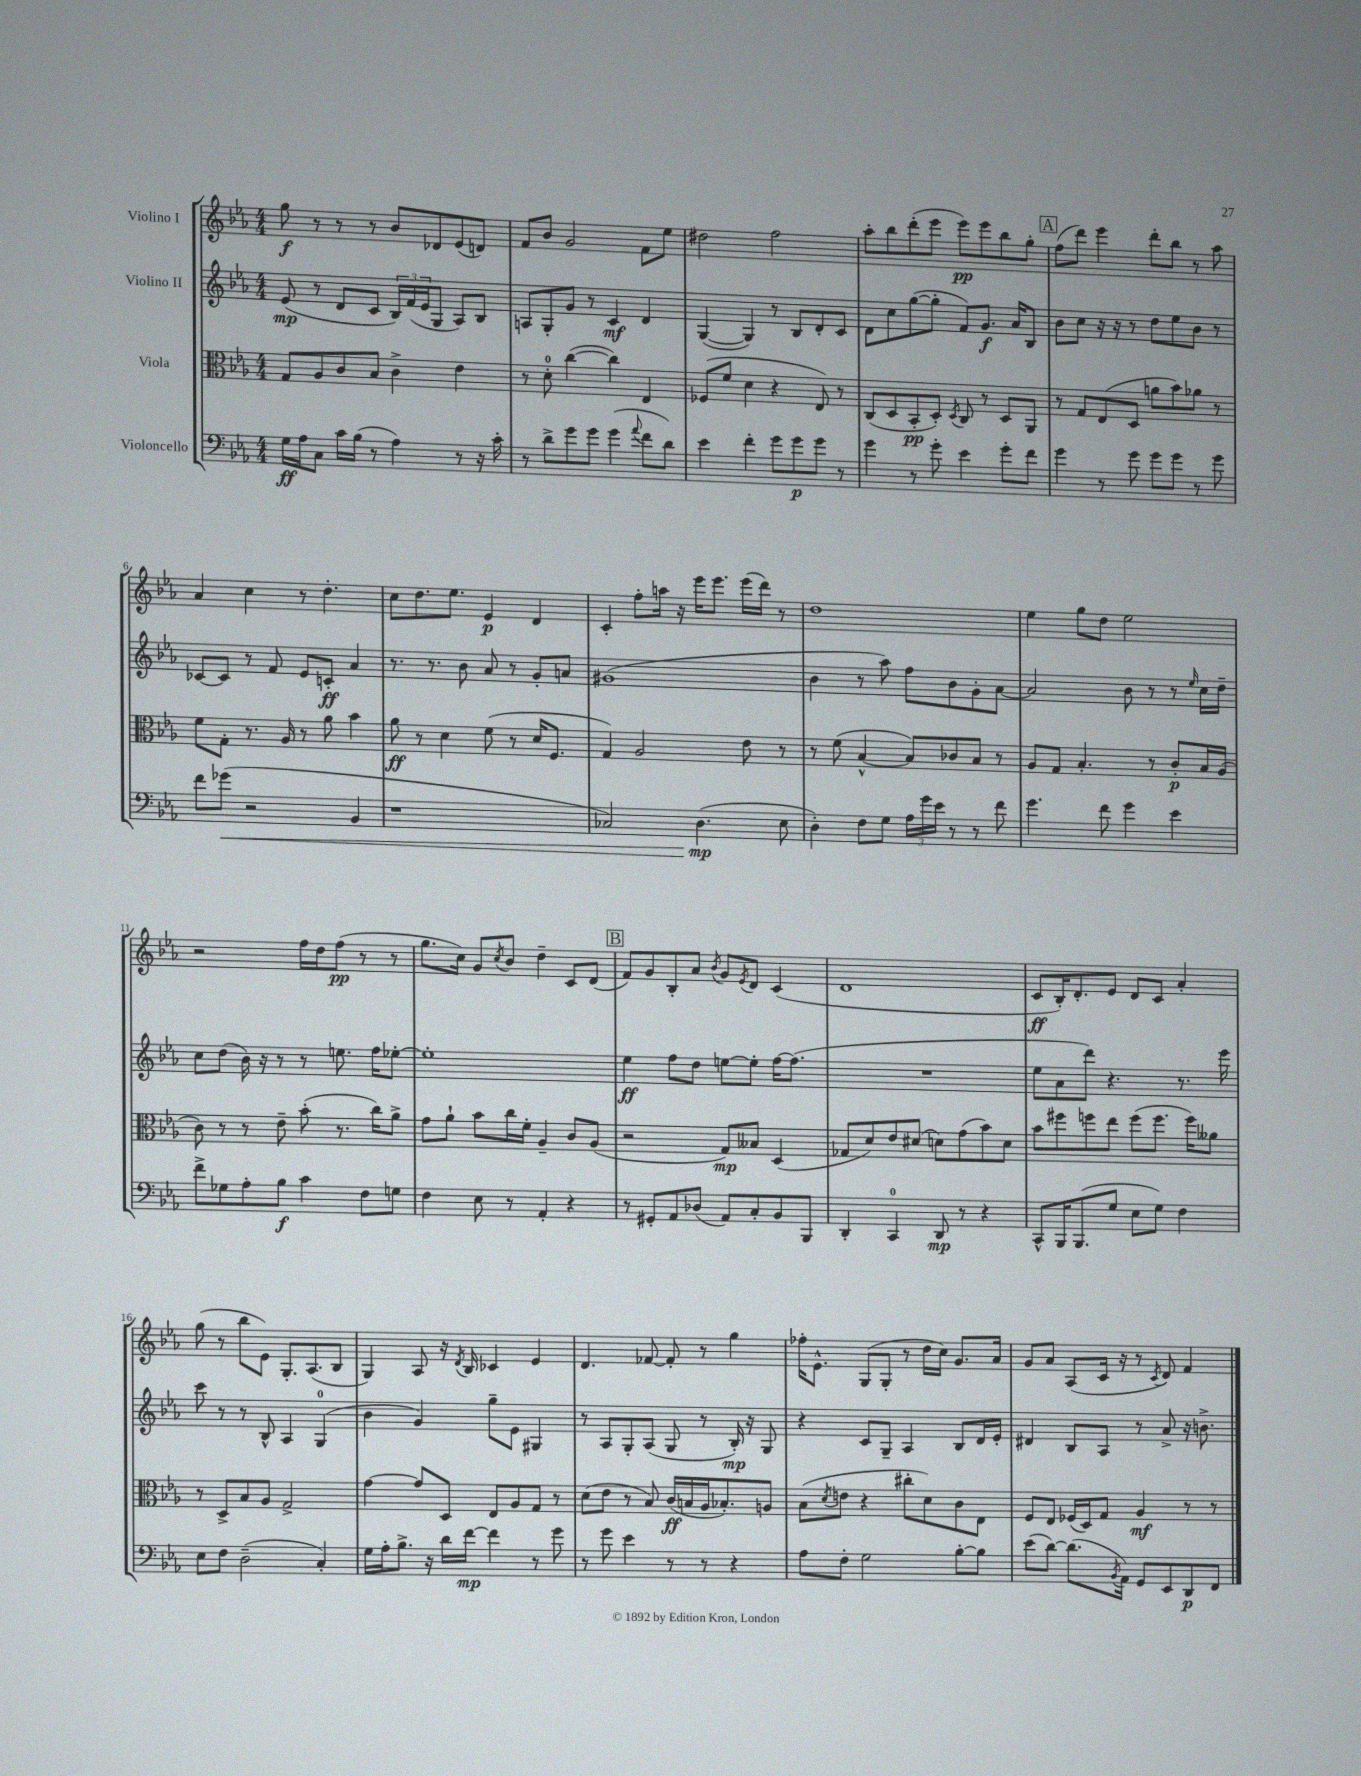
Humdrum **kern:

**kern	**dynam	**kern	**dynam	**kern	**dynam	**kern	**dynam
*part4	*part4	*part3	*part3	*part2	*part2	*part1	*part1
*staff4	*staff4	*staff3	*staff3	*staff2	*staff2	*staff1	*staff1
*I"Violoncello	*	*I"Viola	*	*I"Violino II	*	*I"Violino I	*
*clefF4	*	*clefC3	*	*clefG2	*	*clefG2	*
*k[b-e-a-]	*	*k[b-e-a-]	*	*k[b-e-a-]	*	*k[b-e-a-]	*
*M4/4	*	*M4/4	*	*M4/4	*	*M4/4	*
=1	=1	=1	=1	=1	=1	=1	=1
16G\LL	ff	8G/L	.	(8e-/	mp	8gg\	f
16A-\J	.	.	.	.	.	.	.
8C\J	.	8A-/	.	8r	.	8r	.
16c\LL	.	8c/	.	8d/L	.	8r	.
(16B-\JJ	.	.	.	.	.	.	.
8r	.	8B-/J	.	8c/J	.	8r	.
4A-\)	.	4c^\	.	24B-/LL)	.	8b-/L	.
.	.	.	.	(24f/	.	.	.
.	.	.	.	24e-/J	.	.	.
.	.	.	.	8G/J	.	8d-X/	.
8r	.	4e-\	.	8A-/L)	.	(8e-/	.
16r	.	.	.	8B-/J	.	8dn/J)	.
16c'\	.	.	.	.	.	.	.
=2	=2	=2	=2	=2	=2	=2	=2
8r	.	8r	.	8An/L	.	8f/L	.
8d^\L	.	8d'\	.	8G'/	.	8b-/J	.
8g\	.	([4cc\	.	8g/J	.	2g/	.
8g\J	.	.	.	8r	.	.	.
(4g\	.	4cc\])	.	4c/	mf	.	.
8qqa-/	.	.	.	.	.	.	.
8f\L	.	4E-/	.	4d/	.	8f\L	.
8d\J)	.	.	.	.	.	8ee-\J	.
=3	=3	=3	=3	=3	=3	=3	=3
4e-\	.	(8F-X/L	.	([4G/	.	2dd#X\	.
.	.	8f/J	.	.	.	.	.
4f'\	.	4d\	.	4G/])	.	.	.
8g\L	.	4r	.	8r	.	2ff\	.
8g\	p	.	.	8B-/L	.	.	.
8g\J	.	8E-/)	.	8d'/	.	.	.
8r	.	8r	.	8c/J	.	.	.
=4	=4	=4	=4	=4	=4	=4	=4
4g\	.	(8C/L	.	8d\L	.	8aa-'\L	.
.	.	8D/	.	8cc\	.	8bb-\	.
8r	.	8BB-'/	pp	([8gg\	.	(8ddd'\	.
8g'\	.	8D'/J)	.	8gg'\J]	.	8eee-\J	.
.	.	8qD/	.	.	.	.	.
4e-\	.	8C/	.	8f/L)	.	8eee-\L)	pp
.	.	8r	.	8.g/J	f	8eee-\	.
8g'\L	.	8D/L	.	.	.	8bb-\	.
.	.	.	.	16a-/KL	.	.	.
8f\J	.	8AA-/J	.	8B-/J	.	8gg'\J	.
!!LO:REH:place=s1:t=A
=5	=5	=5	=5	=5	=5	=5	=5
4g\	.	8r	.	8b-\L	.	(8ff\L	.
.	.	8G/L	.	8cc\J	.	8ddd\J)	.
8r	.	(8E-/	.	16r	.	4eee-\	.
.	.	.	.	16r	.	.	.
8g\	.	8D/J	.	8r	.	.	.
8g\L	.	8an\L	.	8dd\L	.	8ddd'\L	.
8g\J	.	8b-\)	.	8ee-\	.	8bb-\J	.
8r	.	8a-X\J	.	8b-\J	.	8r	.
8g\	.	8r	.	8r	.	8aa-\	.
!!LO:LB:g=z
=6	=6	=6	=6	=6	=6	=6	=6
8f\L	.	8f\L	.	[8c-X/L	.	4a-/	.
!	!LO:HP:b	!	!	!	!	!	!
(8g-X\J	<	8G'\J	.	8c-/J]	.	.	.
2r	.	8.r	.	8r	.	4cc\	.
.	.	.	.	8f/	.	.	.
.	.	16A-/	.	.	.	.	.
.	.	8r	.	8e-/L	.	8r	.
.	.	8a-\	.	8cn'/J	ff	4.dd'\	.
4BB-/	.	4b-\	.	4a-/	.	.	.
=7	=7	=7	=7	=7	=7	=7	=7
1r	.	8a-\	ff	8.r	.	8cc\L	.
.	.	8r	.	.	.	8.dd\	.
.	.	.	.	8.r	.	.	.
.	.	4d\	.	.	.	.	.
.	.	.	.	.	.	8.ee-\J	.
.	.	.	.	8b-\	.	.	.
.	.	(8f\	.	8a-/	.	4e-/	p
.	.	8r	.	8r	.	.	.
.	.	16d/KL	.	8g'/L	.	4d/	.
.	.	8.F/J	.	.	.	.	.
.	.	.	.	8an/J	.	.	.
=8	=8	=8	=8	=8	=8	=8	=8
2C-X/)	.	4G/)	.	(1g#X	.	4c'/	.
.	.	2A-/	.	.	.	8ff'\L	.
.	.	.	.	.	.	16aan\Jk	.
.	.	.	.	.	.	16r	.
(4.D\	mp	.	.	.	.	16eee-\KL	.
.	.	.	.	.	.	8.eee-\J	.
.	.	8e-\	.	.	.	(16eee-\LL	.
.	.	.	.	.	.	16ddd\JJ)	.
8E-\	[	8r	.	.	.	8r	.
=9	=9	=9	=9	=9	=9	=9	=9
4D'\)	.	8r	.	4b-\	.	1dd	.
.	.	(8f\	.	.	.	.	.
8F\L	.	[4B-^^/	.	8r	.	.	.
8G\J	.	.	.	8aa-\)	.	.	.
24A-\LL	.	8B-/L])	.	8ff\L	.	.	.
24g\	.	.	.	.	.	.	.
24e-\JJ	.	.	.	.	.	.	.
8r	.	8c-X/	.	8b-\	.	.	.
8r	.	8B-/J	.	8g'\	.	.	.
8f\	.	8r	.	[8a-\J	.	.	.
=10	=10	=10	=10	=10	=10	=10	=10
4.g\	.	8A-/L	.	2a-/]	.	4ee-\	.
.	.	8G/J	.	.	.	.	.
.	.	4.B-'/	.	.	.	8gg\L	.
8f\	.	.	.	.	.	8dd\J	.
4g\	.	.	.	8b-\	.	2ee-\	.
.	.	8r	.	8r	.	.	.
4e-\	.	8c'/L	p	8r	.	.	.
.	.	.	.	16qqee-/	.	.	.
.	.	16B-/L	.	16cc\LL	.	.	.
.	.	(16A-/JJ	.	16dd~\JJ	.	.	.
!!LO:LB:g=z
=11	=11	=11	=11	=11	=11	=11	=11
8f^\L	.	8c\)	.	8cc\L	.	2r	.
8G-X\	.	8r	.	(8dd\J	.	.	.
8A-'\	.	8r	.	16b-\)	.	.	.
.	.	.	.	16r	.	.	.
8B-\J	f	8e-~\	.	8r	.	.	.
4c\	.	(8b-'\	.	8r	.	16ff\LL	.
.	.	.	.	.	.	16dd\J	.
.	.	8.r	.	8.een\	.	(8ff\J	pp
8F\L	.	.	.	.	.	8r	.
.	.	16cc\KL)	.	16ff\KL	.	.	.
8Gn\J	.	8a-^\J	.	[8ee-X'\J	.	8r	.
=12	=12	=12	=12	=12	=12	=12	=12
4F\	.	8g\L	.	1ee-']	.	8.gg\L	.
.	.	8a-`\J	.	.	.	.	.
.	.	.	.	.	.	16cc\Jk)	.
8E-\	.	8b-\L	.	.	.	8g/L	.
.	.	.	.	.	.	8qcc/	.
8r	.	16cc\L	.	.	.	8b-/J	.
.	.	16f'\JJ	.	.	.	.	.
4AA-'/	.	4A-~/	.	.	.	4dd~\	.
4r	.	8c/L	.	.	.	8c/L	.
.	.	(8A-/J	.	.	.	(8d/J	.
!!LO:REH:place=s1:t=B
=13	=13	=13	=13	=13	=13	=13	=13
8r	.	2r	.	4ee-\	ff	8f/L)	.
8GG#X'/L	.	.	.	.	.	8g/	.
8AA-/	.	.	.	8ff\L	.	8B-'/	.
(8D-X/J	.	.	.	8dd\J	.	8a-/J	.
.	.	.	.	.	.	8qb-/	.
8AA-/L)	.	8G/L)	mp	[8een\L	.	8g/L	.
.	.	.	.	.	.	8qe-/	.
8C'/	.	8B--X/J	.	8ee'\J]	.	8d/J	.
8BB-/	.	(4D/	.	[16ff\KL	.	(4c/	.
.	.	.	.	(8.ff\J]	.	.	.
8BBB-/J	.	.	.	.	.	.	.
=14	=14	=14	=14	=14	=14	=14	=14
4DD'/	.	8G-X/L	.	1r	.	1d	.
.	.	8d/)	.	.	.	.	.
4CC/	.	8e-/	.	.	.	.	.
.	.	(8d#X/J	.	.	.	.	.
8DD/	mp	8dn\L)	.	.	.	.	.
8r	.	(8g\	.	.	.	.	.
4r	.	8b-\)	.	.	.	.	.
.	.	8d\J	.	.	.	.	.
=15	=15	=15	=15	=15	=15	=15	=15
8CC^^/L	.	8b-\L	.	8ee-\L	.	8c/L	ff
16BBB-/K	.	8ff#X\	.	8a-\	.	16B-'/K)	.
(8.BBB-/	.	.	.	.	.	8.d'/	.
.	.	8ffn\	.	8ddd\J)	.	.	.
8G/J	.	8ee-\J	.	4.r	.	8e-/J	.
8E-\L	.	(8ff\L	.	.	.	8d/L	.
8G\J)	.	8.ff\J	.	.	.	8c/J	.
4F\	.	.	.	8.r	.	4a-'/	.
.	.	16ff\KL)	.	.	.	.	.
.	.	8a--X\J	.	.	.	.	.
.	.	.	.	16eee-\	.	.	.
!!LO:LB:g=z
=16	=16	=16	=16	=16	=16	=16	=16
8E-\L	.	8r	.	8ccc\	.	(8gg\	.
8F\J	.	8D^/L	.	8r	.	8r	.
(2D~\	.	8B-/	.	8r	.	8bb-\L	.
.	.	8A-/J	.	8B-^^/	.	8e-\J)	.
.	.	2G^/	.	4A-/	.	8.G'/L	.
.	.	.	.	.	.	(8.A-/	.
4C'/)	.	.	.	(4G/	.	.	.
.	.	.	.	.	.	8B-/J	.
=17	=17	=17	=17	=17	=17	=17	=17
16G\LL	.	[4g\	.	4b-\	.	4G/)	.
16A-'\J	.	.	.	.	.	.	.
8.B-^\J	.	.	.	.	.	.	.
.	.	8g/L]	.	4g/)	.	8A-/	.
16r	.	.	.	.	.	.	.
16d\LL	.	8D/J	.	.	.	16r	.
.	.	.	.	.	.	8qd/	.
[16f\JJ	mp	.	.	.	.	16B-/	.
4f\]	.	8E-/L	.	8gg~\L	.	4c-X/	.
.	.	8A-/	.	8e-\J	.	.	.
8r	.	8G/J	.	4G#X/	.	4e-/	.
8g\	.	8r	.	.	.	.	.
=18	=18	=18	=18	=18	=18	=18	=18
8r	.	(8d\L	.	8r	.	4.d/	.
8g\	.	8e-\J	.	8A-/L	.	.	.
4e-\	.	8r	.	8G'/	.	.	.
.	.	8B-/)	.	(8A-/J	.	[8f-X/	.
8r	.	(16c/LL	ff	8G/	.	8f-'/]	.
.	.	16Bn/	.	.	.	.	.
8r	.	16A-/J	.	8r	.	8r	.
.	.	8.B-X'/)	.	.	.	.	.
4r	.	.	.	16B-'/)	mp	4gg\	.
.	.	.	.	16r	.	.	.
.	.	8An/J	.	8G/	.	.	.
=19	=19	=19	=19	=19	=19	=19	=19
8A-\L	.	(8B-\L	.	4r	.	16ff-X'\KL	.
.	.	.	.	.	.	8.e-^^\J	.
.	.	8qd/	.	.	.	.	.
8F'\J	.	8en\J	.	.	.	.	.
2G\	.	4r	.	8c/L	.	(8G/L	.
.	.	.	.	8G~/J	.	8G'/J	.
.	.	8cc#X'\L	.	4A-/	.	8r	.
.	.	8d\)	.	.	.	16dd\LL	.
.	.	.	.	.	.	16cc\JJ)	.
[8B-'\L	.	8c\	.	8B-/L	.	8.g/L	.
8B-\J]	.	8E-\J	.	16d/L	.	.	.
.	.	.	.	16e-'/JJ	.	16a-/Jk	.
=20	=20	=20	=20	=20	=20	=20	=20
(8e-\L	.	8F/L	.	4d#X/	.	8g/L	.
[8d\J)	.	8E-/J	.	.	.	8a-/J	.
(8.d\L]	.	(16F-X/LL	.	8B-/L	.	(8A-/L	.
.	.	16D/J)	.	.	.	.	.
.	.	8G/J	.	8A-/J	.	16c/Jk	.
8qBB-/	.	.	.	.	.	.	.
16AA-\Jk)	.	.	.	.	.	16r	.
8GG/L	.	4A-/	mf	8r	.	8r	.
.	.	.	.	.	.	8qc/	.
8EE-/	.	.	.	8a-^/	.	8d/)	.
8DD/	p	8r	.	16r	.	4f/	.
.	.	.	.	8.bn^\	.	.	.
8FF/J	.	8r	.	.	.	.	.
==	==	==	==	==	==	==	==
*-	*-	*-	*-	*-	*-	*-	*-
